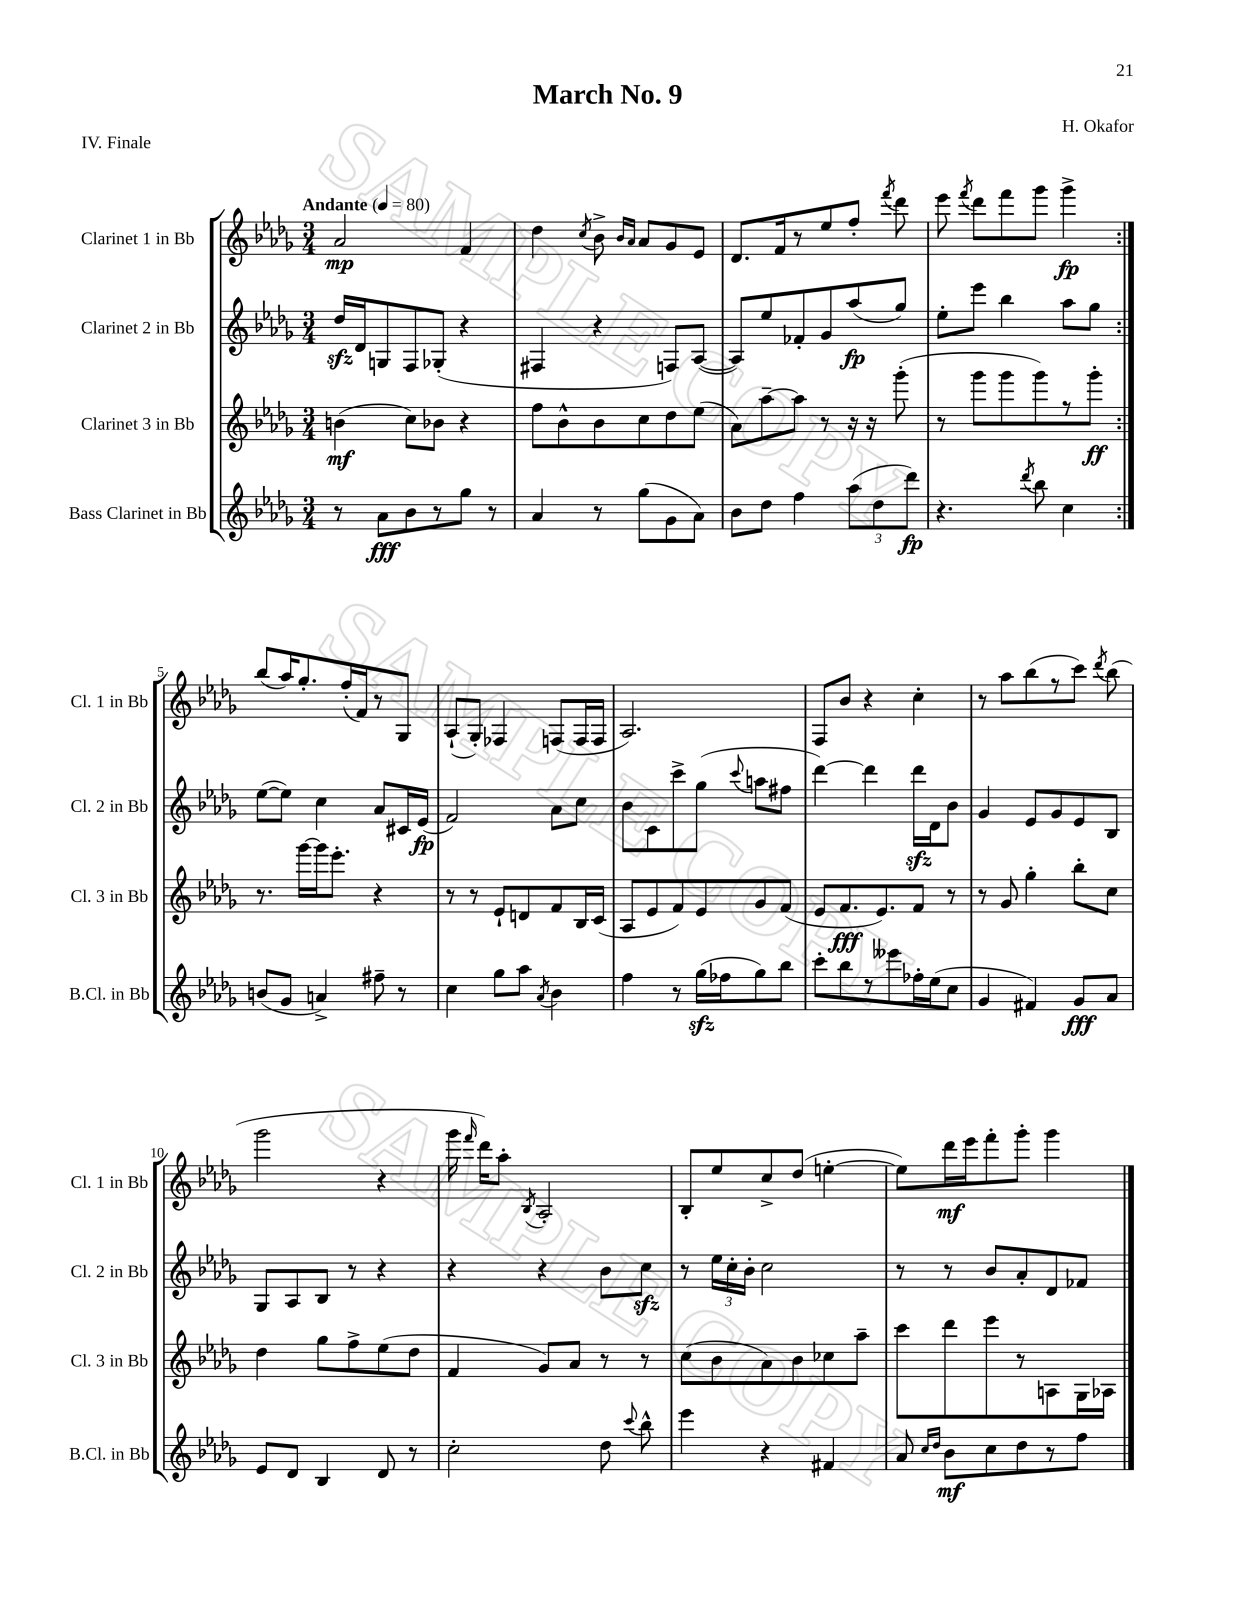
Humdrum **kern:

**kern	**dynam	**kern	**dynam	**kern	**dynam	**kern	**dynam
*part4	*part4	*part3	*part3	*part2	*part2	*part1	*part1
*staff4	*staff4	*staff3	*staff3	*staff2	*staff2	*staff1	*staff1
*I"Bass Clarinet in Bb	*	*I"Clarinet 3 in Bb	*	*I"Clarinet 2 in Bb	*	*I"Clarinet 1 in Bb	*
*I'B.Cl. in Bb	*	*I'Cl. 3 in Bb	*	*I'Cl. 2 in Bb	*	*I'Cl. 1 in Bb	*
*clefG2	*	*clefG2	*	*clefG2	*	*clefG2	*
*k[b-e-a-d-g-]	*	*k[b-e-a-d-g-]	*	*k[b-e-a-d-g-]	*	*k[b-e-a-d-g-]	*
*M3/4	*	*M3/4	*	*M3/4	*	*M3/4	*
*MM80	*	*MM80	*	*MM80	*	*MM80	*
=1	=1	=1	=1	=1	=1	=1	=1
!	!	!	!	!	!	!LO:TX:a:B:t=Andante	!
8r	.	(4bn\	mf	16dd-zz/LL	.	2a-/	mp
.	.	.	.	16d-/J	.	.	.
8a-\L	fff	.	.	8Gn/	.	.	.
8b-\	.	8cc\L)	.	8F/	.	.	.
8r	.	8b-X\J	.	(8G-X'/J	.	.	.
8gg-\J	.	4r	.	4r	.	4f/	.
8r	.	.	.	.	.	.	.
=2	=2	=2	=2	=2	=2	=2	=2
4a-/	.	8ff\L	.	4F#X/	.	4dd-\	.
.	.	8b-^^\	.	.	.	.	.
.	.	.	.	.	.	8qcc/	.
8r	.	8b-\	.	4r	.	8b-^\	.
.	.	.	.	.	.	16qqb-/LL	.
.	.	.	.	.	.	16qqa-/JJ	.
(8gg-\L	.	8cc\	.	.	.	8a-/L	.
8g-\	.	8dd-\	.	8Fn/L)	.	8g-/	.
8a-\J)	.	(8ee-\J	.	([8A-/J	.	8e-/J	.
=3	=3	=3	=3	=3	=3	=3	=3
8b-\L	.	8a-\L)	.	8A-/L])	.	8.d-/L	.
8dd-\J	.	[8aa-~\	.	8ee-/	.	.	.
.	.	.	.	.	.	16f/k	.
4ff\	.	8aa-\J]	.	8f-X'/	.	8r	.
.	.	8r	.	8g-/	.	8ee-/	.
(12aa-\L	.	16r	.	(8aa-/	fp	8ff'/J	.
.	.	16r	.	.	.	.	.
12dd-\	.	.	.	.	.	.	.
.	.	.	.	.	.	8qfff/	.
.	.	(8ggg-'\	.	8gg-/J)	.	8ddd-\	.
12ddd-\J)	fp	.	.	.	.	.	.
=4	=4	=4	=4	=4	=4	=4	=4
4.r	.	8r	.	8ee-'\L	.	8eee-\	.
.	.	.	.	.	.	8qfff/	.
.	.	8ggg-\L	.	8eee-\J	.	8ddd-\L	.
.	.	8ggg-\	.	4bb-\	.	8fff\	.
8qddd-/	.	.	.	.	.	.	.
8bb-\	.	8ggg-\)	.	.	.	8ggg-\J	.
4cc\	.	8r	.	8aa-\L	.	4ggg-^\	fp
.	.	8ggg-'\J	ff	8gg-\J	.	.	.
!!LO:LB:g=z
=5:|!	=5:|!	=5:|!	=5:|!	=5:|!	=5:|!	=5:|!	=5:|!
(8bn/L	.	8.r	.	([8ee-\L	.	(8bb-/L	.
8g-/J	.	.	.	8ee-\J])	.	16aa-/K)	.
.	.	[16ggg-\LL	.	.	.	8.gg-'/	.
4an^/)	.	16ggg-\J]	.	4cc\	.	.	.
.	.	8.eee-'\J	.	.	.	.	.
.	.	.	.	.	.	(16ff'/L	.
.	.	.	.	.	.	16f/J)	.
8ff#X~\	.	4r	.	8a-/L	.	8r	.
8r	.	.	.	16c#X/L	.	8G-/J	.
.	.	.	.	(16e-/JJ	fp	.	.
=6	=6	=6	=6	=6	=6	=6	=6
4cc\	.	8r	.	2f/)	.	(8A-`/L	.
.	.	8r	.	.	.	8G-'/J)	.
8gg-\L	.	8e-`/L	.	.	.	4F-X/	.
8aa-\J	.	8dn/	.	.	.	.	.
8qa-/	.	.	.	.	.	.	.
4b-\	.	8f/	.	8a-\L	.	(8Fn/L	.
.	.	16B-/L	.	8cc\J	.	16F/L	.
.	.	(16c/JJ	.	.	.	16F/JJ	.
=7	=7	=7	=7	=7	=7	=7	=7
4ff\	.	8A-/L	.	8b-\L	.	2.A-/)	.
.	.	8e-/	.	8c\	.	.	.
8r	.	8f/)	.	8ccc^\	.	.	.
(16gg-zz\LL	.	8e-/	.	(8gg-\J	.	.	.
16ff-X\J	.	.	.	.	.	.	.
.	.	.	.	8qqccc/	.	.	.
8gg-\)	.	8g-/	.	8aan\L	.	.	.
8bb-\J	.	(8f/J	.	8ff#X\J	.	.	.
=8	=8	=8	=8	=8	=8	=8	=8
8ccc'\L	.	8e-/L	.	[4ddd-\)	.	8F/L	.
8bb-\	.	8.f/	fff	.	.	8b-/J	.
8r	.	.	.	4ddd-\]	.	4r	.
.	.	8.e-/)	.	.	.	.	.
8eee--X\	.	.	.	.	.	.	.
16ff-X'\L	.	8f/J	.	16ddd-zz\LL	.	4cc'\	.
(16ee-\J	.	.	.	16d-\J	.	.	.
8cc\J	.	8r	.	8b-\J	.	.	.
=9	=9	=9	=9	=9	=9	=9	=9
4g-/	.	8r	.	4g-/	.	8r	.
.	.	8g-/	.	.	.	8aa-\L	.
4f#X/)	.	4gg-'\	.	8e-/L	.	(8bb-\	.
.	.	.	.	8g-/	.	8r	.
8g-/L	fff	8bb-'\L	.	8e-/	.	8ccc\J)	.
.	.	.	.	.	.	8qddd-/	.
8a-/J	.	8cc\J	.	8B-/J	.	(8bb-\	.
!!LO:LB:g=z
=10	=10	=10	=10	=10	=10	=10	=10
8e-/L	.	4dd-\	.	8G-/L	.	2ggg-\	.
8d-/J	.	.	.	8A-/	.	.	.
4B-/	.	8gg-\L	.	8B-/J	.	.	.
.	.	8ff^\	.	8r	.	.	.
8d-/	.	(8ee-\	.	4r	.	4r	.
8r	.	8dd-\J	.	.	.	.	.
=11	=11	=11	=11	=11	=11	=11	=11
2cc'\	.	4f/	.	4r	.	16ggg-\	.
.	.	.	.	.	.	16qqfff/	.
.	.	.	.	.	.	16ddd-\KL)	.
.	.	.	.	.	.	8aa-'\J	.
.	.	.	.	.	.	8qB-/	.
.	.	8g-/L)	.	4r	.	2A-'/	.
.	.	8a-/J	.	.	.	.	.
8dd-\	.	8r	.	8b-\L	.	.	.
8qqccc/	.	.	.	.	.	.	.
8bb-^^\	.	8r	.	8cczz\J	.	.	.
=12	=12	=12	=12	=12	=12	=12	=12
4eee-\	.	(8cc\L	.	8r	.	8B-'/L	.
.	.	8b-\	.	24ee-\LL	.	8ee-/	.
.	.	.	.	24cc'\	.	.	.
.	.	.	.	24b-'\JJ	.	.	.
4r	.	8a-\)	.	2cc\	.	8cc^/	.
.	.	8b-\	.	.	.	(8dd-/J	.
4f#X/	.	8cc-X\	.	.	.	[4een'\	.
.	.	8aa-~\J	.	.	.	.	.
=13	=13	=13	=13	=13	=13	=13	=13
8a-/	.	8ccc\L	.	8r	.	8ee\L])	.
16qqcc/LL	.	.	.	.	.	.	.
16qqdd-/JJ	.	.	.	.	.	.	.
8b-\L	mf	8ddd-\	.	8r	.	16ddd-\L	mf
.	.	.	.	.	.	16eee-\J	.
8cc\	.	8eee-\	.	8b-/L	.	8fff'\	.
8dd-\	.	8r	.	8a-'/	.	8ggg-'\J	.
8r	.	8An\	.	8d-/	.	4ggg-\	.
8ff\J	.	16G-\L	.	8f-X/J	.	.	.
.	.	16A-X\JJ	.	.	.	.	.
==	==	==	==	==	==	==	==
*-	*-	*-	*-	*-	*-	*-	*-
